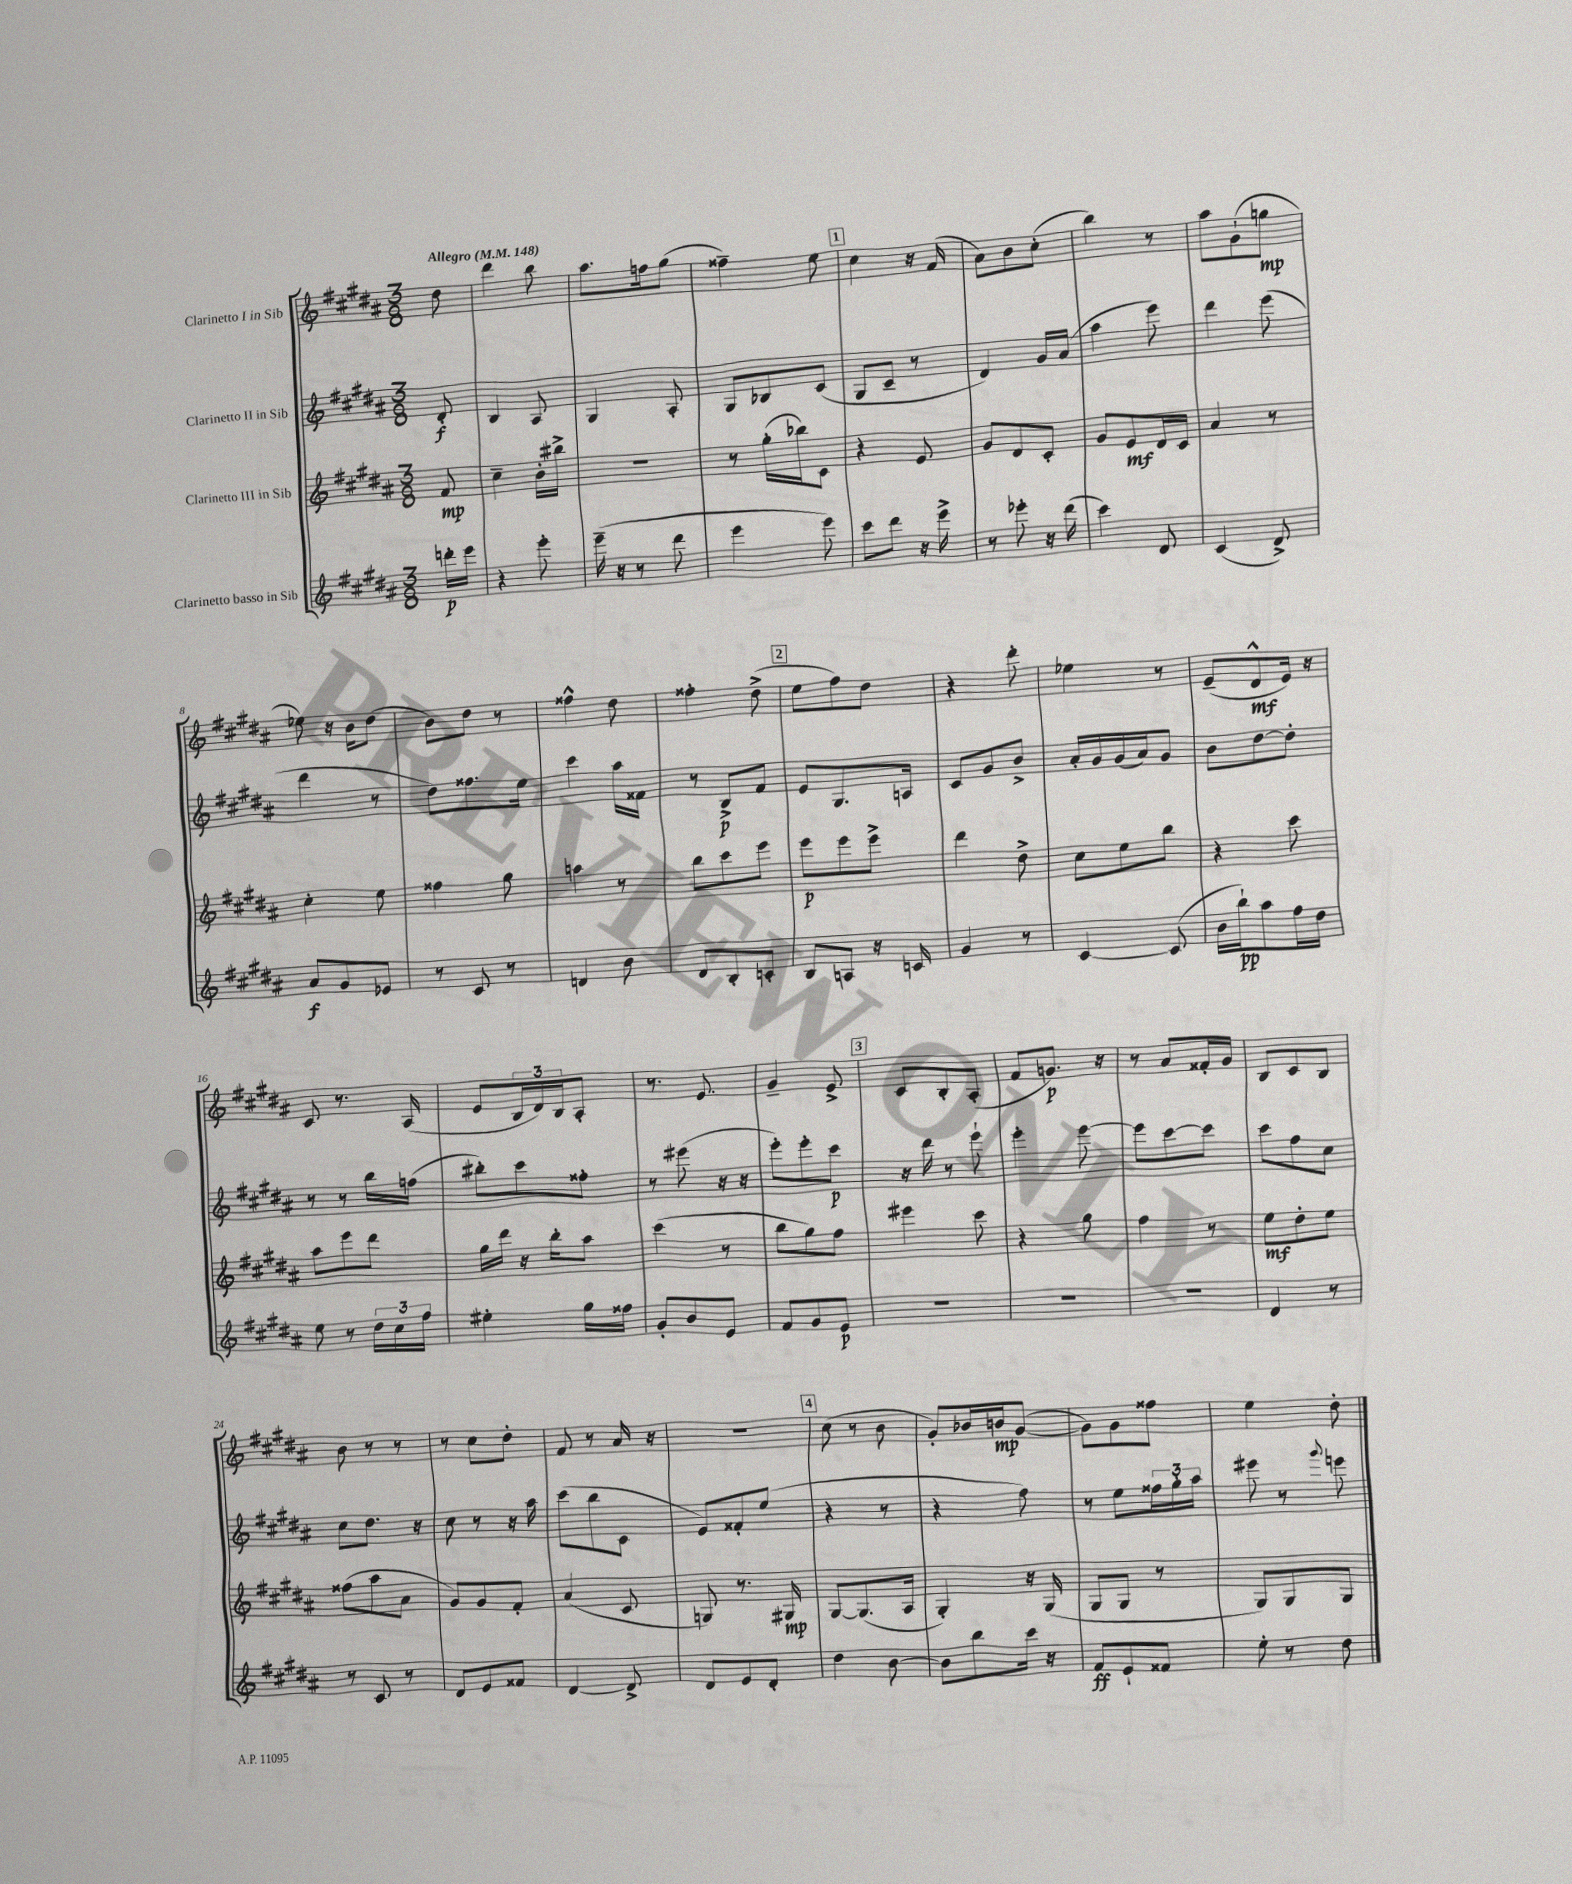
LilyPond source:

<<
\new StaffGroup <<
\new Staff = "s0" \with { instrumentName = "Clarinetto I in Sib" } {
    \clef treble \key b \major \numericTimeSignature \time 3/8 \partial 8 \tempo "Allegro" 4 = 148
    dis''8 |
    dis'''4 b''8 |
    ais''8. f''16 gis''8( |
    fisis''4--) e''8 |
    \mark \markup { \box "1" } cis''4 r16 fis'16( |
    ais'8) b'8 cis''8-.( |
    b''4) r8 |
    ais''8 gis'8-!( g''8\mp |
    ees''8) r16 b'16 dis''8( |
    b'8) dis''8 r8 |
    fisis''4-^ dis''8 |
    fisis''4-. dis''8->( |
    \mark \markup { \box "2" } e''8 fis''8) dis''8 |
    r4 dis'''8-. |
    ees''4 r8 |
    e'8--( dis'8-^\mf e'16) r16 |
    cis'8 r8. ais16( |
    e'8 \tuplet 3/2 { b16 dis'16) b16 } ais8-. |
    r8. e'8. |
    gis'4-- e'8-> |
    \mark \markup { \box "3" } cis'8 b8-. ais8-.( |
    fis'8 g'8.\p) r16 |
    r8 ais'8 fisis'16-. gis'16 |
    b8 cis'8 b8 |
    b'8 r8 r8 |
    r8 cis''8 dis''8-. |
    fis'8 r8 ais'16 r16 |
    R4. |
    \mark \markup { \box "4" } cis''8( r8 b'8 |
    gis'8-.) bes'16 b'16\mp gis'8~( |
    gis'8) gis'8 fisis''8 |
    e''4 dis''8-. \bar "|." |
}
\new Staff = "s1" \with { instrumentName = "Clarinetto II in Sib" } {
    \clef treble \key b \major \numericTimeSignature \time 3/8 \partial 8
    dis'8-.\f |
    b4 ais8 |
    gis4 ais8-. |
    gis8 bes8 cis'8( |
    \mark \markup { \box "1" } gis8 cis'8-- r8 |
    dis'4) gis'16 ais'16( |
    ais''4 e'''8) |
    dis'''4 e'''8( |
    dis'''4 r8 |
    dis''8) fisis''8. e''16 |
    cis'''4 ais''16 fisis'16 |
    r8 b8->\p fis'8 |
    \mark \markup { \box "2" } e'8 gis8. a16 |
    cis'8 gis'8 b'8-> |
    ais'16-. gis'16 gis'16( ais'16) gis'8 |
    b'8 dis''8~ dis''8-. |
    r8 r8 b''16 f''16( |
    bis''8-.) cis'''8 fisis''8-. |
    r8 eis'''8( r16 r16 |
    e'''8-.) e'''8-. cis'''8\p |
    \mark \markup { \box "3" } r16 dis'''16 r8 e'''8-! |
    e'''4-. e'''8~ |
    e'''8 cis'''8~ cis'''8 |
    cis'''8 fis''8 cis''8 |
    cis''8 dis''8. r16 |
    cis''8 r8 r16 ais''16 |
    cis'''8( b''8 cis'8 |
    e'8) fisis'8-. e''8( |
    \mark \markup { \box "4" } r4 r8 |
    r4 fis''8) |
    r8 e''8 \tuplet 3/2 { fisis''16 gis''16-. ais''16 } |
    eis'''8 r8 \appoggiatura { gis'''8 } e'''8 \bar "|." |
}
\new Staff = "s2" \with { instrumentName = "Clarinetto III in Sib" } {
    \clef treble \key b \major \numericTimeSignature \time 3/8 \partial 8
    fis'8\mp |
    cis''4-- b'16-. bis''16-> |
    R4. |
    r8 gis''16-.( bes''16) cis'8 |
    \mark \markup { \box "1" } r4 e'8 |
    gis'8 dis'8 cis'8-. |
    gis'8 e'8\mf dis'16 cis'16 |
    ais'4 r8 |
    cis''4-. e''8 |
    fisis''4 gis''8 |
    a''4 r8 |
    b''8 cis'''8 e'''8 |
    \mark \markup { \box "2" } e'''8\p e'''8 e'''8-> |
    dis'''4 dis''8-> |
    cis''8 e''8 b''8 |
    r4 cis'''8 |
    ais''8 e'''8 dis'''8 |
    gis''16 dis'''16 r16 b''16-. ais''8 |
    cis'''4( r8 |
    b''8 gis''8) fis''8 |
    \mark \markup { \box "3" } eis'''4 cis'''8 |
    r4 gis''8 |
    fis''4 r8 |
    e''8\mf dis''8-. e''8 |
    fisis''8( ais''8 ais'8 |
    gis'8) gis'8 fis'8-. |
    ais'4( cis'8 |
    g8) r8. gis16\mp |
    \mark \markup { \box "4" } gis8~ gis8.( ais16 |
    gis4-.) r16 gis16( |
    gis8 gis8 r8 |
    gis8) gis8 gis8 \bar "|." |
}
\new Staff = "s3" \with { instrumentName = "Clarinetto basso in Sib" } {
    \clef treble \key b \major \numericTimeSignature \time 3/8 \partial 8
    d'''16-.\p e'''16 |
    r4 e'''8-. |
    e'''16--( r16 r8 dis'''8 |
    e'''4 e'''8) |
    \mark \markup { \box "1" } cis'''8 dis'''8 r16 e'''16-> |
    r8 ees'''8-. r16 dis'''16( |
    cis'''4) dis'8 |
    cis'4( dis'8->) |
    ais'8\f gis'8 ees'8 |
    r8 cis'8 r8 |
    d'4 b'8 |
    dis'8 b8-. c'8-. |
    \mark \markup { \box "2" } b8 a8 r16 c'16 |
    gis'4 r8 |
    cis'4~ cis'8( |
    b'16 b''16-!\pp) ais''8 fis''16 dis''16 |
    e''8 r8 \tuplet 3/2 { dis''16 cis''16 fis''16 } |
    eis''4-. gis''16 fisis''16 |
    gis'8-. b'8 e'8 |
    fis'8 gis'8 e'8\p |
    \mark \markup { \box "3" } R4. |
    R4. |
    R4. |
    dis'4 r8 |
    r8 cis'8 r8 |
    dis'8 e'8 fisis'8 |
    dis'4~ dis'8-> |
    dis'8 e'8 dis'8-. |
    \mark \markup { \box "4" } dis''4 b'8~ |
    b'8 b''8 cis'''16 r16 |
    fis'8\ff e'8-! fisis'8 |
    e''8-. r8 dis''8 \bar "|." |
}
>>
>>
